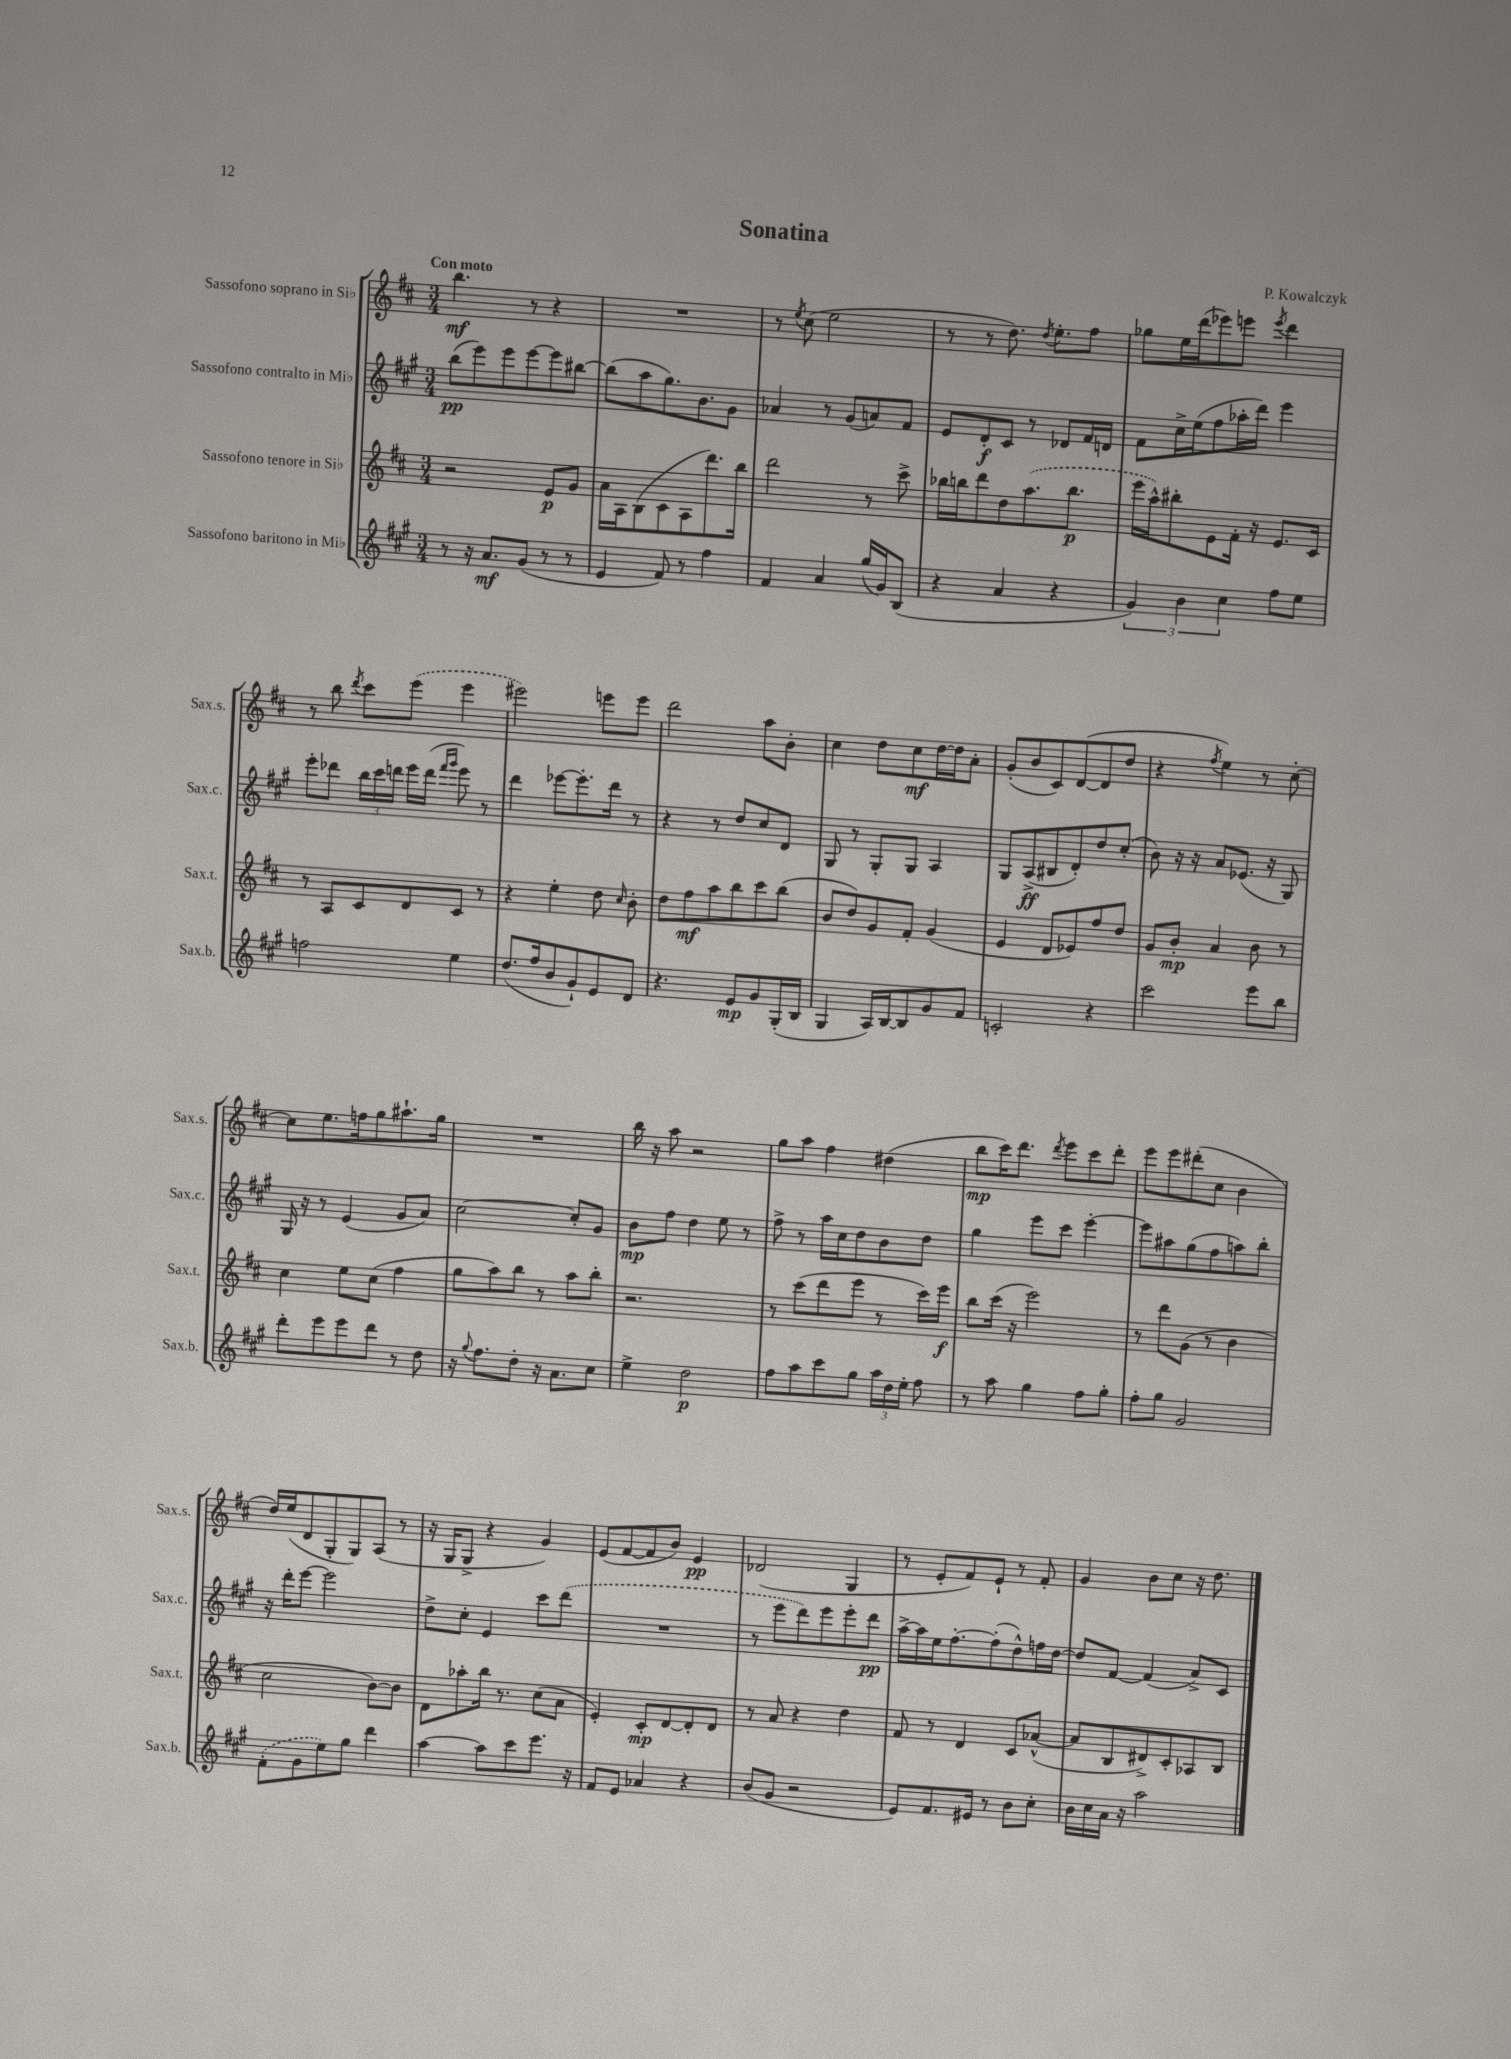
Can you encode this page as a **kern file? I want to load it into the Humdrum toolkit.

**kern	**kern	**kern	**kern
*staff4	*staff3	*staff2	*staff1
*clefG2	*clefG2	*clefG2	*clefG2
*k[f#c#g#]	*k[f#c#]	*k[f#c#g#]	*k[f#c#]
*M3/4	*M3/4	*M3/4	*M3/4
8r	2r	(8bb	4.bb
16r	.	8eee)	.
8.a	.	.	.
.	.	8eee	.
(8g#	.	[8eee	8r
8r	8e	8eee]	4r
8r	8g	[8bb#	.
=	=	=	=
4e	16a	(8bb#]	2.r
.	16A	.	.
.	(8B	8aa	.
8f#)	8c#	8.gg#)	.
8r	8A	.	.
.	.	8.b	.
4ff#	8.ddd)	.	.
.	.	8g#	.
.	16bb	.	.
=	=	=	=
4f#	2ddd	4a-	8r
.	.	.	8qee
.	.	.	(8cc#
4a	.	8r	2ee
.	.	(8g#	.
(16gg#	8r	8a)	.
16g#)	.	.	.
(8B	8ccc#^	8f#	.
=	=	=	=
4r	16bb-	8e	8r
.	16bb	.	.
.	8ddd	8d'	8r
4a	8dd	8c#	8.dd)
.	(8.aa	8r	.
.	.	.	8qdd
.	.	.	8.ee'
4r	.	8d-	.
.	8.bb	.	.
.	.	16f#	8ff#
.	.	16d	.
=	=	=	=
6g#)	16eee	8f#	8gg-
.	16aa^^)	.	.
.	8bb#'	16cc#^	16ee
6b	.	.	.
.	.	(16ee	(16ddd
.	8e	8ff#	8eee-)
6cc#	.	.	.
.	16f#'	16aa-'	8eee
.	16r	16ddd)	.
.	.	.	8qeee
8ff#	8.e	4eee	4ddd
8ee	.	.	.
.	16c#	.	.
=	=	=	=
2ff	8r	8eee'	8r
.	8A	8ddd-	8bb
.	.	.	8qddd
.	8c#	24bb	8ccc#
.	.	24ccc#	.
.	.	24ddd	.
.	8d	16eee	(8eee
.	.	(16ddd	.
.	.	16qqfff#	.
.	.	16qqggg#	.
4ee	8c#	8eee)	4eee
.	8r	8r	.
=	=	=	=
(8.dd	4r	4ddd	2eee#)
16ff#	.	.	.
8b	4ee'	[8eee-	.
8g#`)	.	8.eee-']	.
8e	8dd	.	8eee
.	.	16ddd	.
.	16qqcc#	.	.
8d	8b'	8r	8eee
=	=	=	=
4.r	8dd	4r	2ddd
.	8ff#	.	.
.	8aa	8r	.
8e	8bb	8dd	.
8g#	8ccc#	8cc#	8aa
(16G#'	(8bb	8d	8b'
16B	.	.	.
=	=	=	=
4G#	8b	8G#	4cc#
.	8dd)	8r	.
16A)	8g	8G#'	8dd
[16B	.	.	.
8B]	8f#'	8G#	8cc#
8g#	(4g	4A	[16dd
.	.	.	16dd]
8f#	.	.	8a'
=	=	=	=
2c'	4e	8G#	(8g'
.	.	(8A^	8b
.	8d	8B#	8c#)
.	8e-)	8d')	([8d
4r	8ff#	8dd	8d]
.	8dd	(8cc#'	8dd
=	=	=	=
2ccc#	8g	8b)	4r
.	8b'	16r	.
.	.	16r	.
.	.	.	8qff#
.	4a	8a	4ee)
.	.	(8.e-	.
8eee	8b	.	8r
.	.	16r	.
8bb	8r	8G#)	[8cc#'
=	=	=	=
8ddd'	4cc#	16G#	8cc#]
.	.	16r	.
8eee	.	8r	8.ee
8eee	8ee	(4e	.
.	.	.	16ff
8ddd	(8cc#	.	8gg
8r	4ff#	8g#	8.aa#`
8dd	.	8a)	.
.	.	.	16gg
=	=	=	=
16r	8gg	[2cc#	2.r
8qqgg#	.	.	.
8.ff#	.	.	.
.	8aa)	.	.
8dd'	8bb	.	.
16r	8r	.	.
8.a	.	.	.
.	8aa	8cc#']	.
8cc#	8bb'	8g#	.
=	=	=	=
4ee^	2.r	8b	16bb
.	.	.	16r
.	.	8ff#	8aa
2dd	.	4dd	2r
.	.	8ee	.
.	.	8r	.
=	=	=	=
8ff#	8r	8ff#^	8gg
8aa	(8ccc#	8r	8aa
8ccc#	8ddd	16aa	4ff#
.	.	16cc#	.
8gg#	8eee	8dd	.
24aa	8r	8b	(4dd#
24dd	.	.	.
24ee'	.	.	.
8ff#	16ccc#)	8dd	.
.	16eee	.	.
=	=	=	=
8r	8bb	4gg#	8bb
8aa	(16ccc#	.	16ccc#)
.	16r	.	8.ddd
4gg#	2eee)	8eee	.
.	.	.	8qddd
.	.	8ccc#	8eee
8ff#	.	[4eee'	8ccc#
8gg#'	.	.	8ddd'
=	=	=	=
8ff#'	8r	8eee]	8eee
8gg#	8ddd	8aa#	8eee
2g#	(8g	(8gg#	(8ddd#'
.	8r	8ff#	8cc#
.	4b	8aa)	4b
.	.	8bb'	.
=	=	=	=
(8f#'	2cc#	16r	16dd)
.	.	16ddd'	(16ee
8g#	.	[8eee	8d
8ee)	.	2eee]	8G'
8gg#	.	.	8G)
4ddd	[8b)	.	(8A
.	8b]	.	8r
=	=	=	=
[4aa	8d	8dd^	16r
.	.	.	16G
.	8aa-'	8cc#'	8G^
8aa]	16bb	4e	4r
.	8.r	.	.
8ccc#	.	.	.
8.eee	(8cc#	8ccc#	4g)
.	8a	(8ddd	.
16r	.	.	.
=	=	=	=
8f#	4e')	2.r	(8e
8e	.	.	[8f#
4a-	8c#'	.	8f#]
.	[8d	.	8b)
4r	8d']	.	4e
.	8d	.	.
=	=	=	=
(8b	8r	8r	(2d-
8g#	8a	8eee	.
2r	4r	8ddd)	.
.	.	8eee	.
.	4dd	8eee'	4G
.	.	8ddd	.
=	=	=	=
8e)	8f#	[16aa^	8r
.	.	16aa]	.
8.f#	8r	16ee	8e'
.	.	[8.ff#'	.
.	4d	.	8f#)
16e#	.	.	.
8r	.	(8ff#']	8e`
8b	8c#	8dd^^)	8r
8cc#'	([8a-^^	16ff	8f#'
.	.	[16dd	.
=	=	=	=
16b	8a-]	8dd]	4g
16cc#	.	.	.
16a	8B	[8f#	.
16r	.	.	.
2aa	8d#^)	(4f#]	8b
.	8c#'	.	8cc#
.	8A-	8a^)	16r
.	.	.	8.dd
.	8B	8c#	.
==	==	==	==
*-	*-	*-	*-
